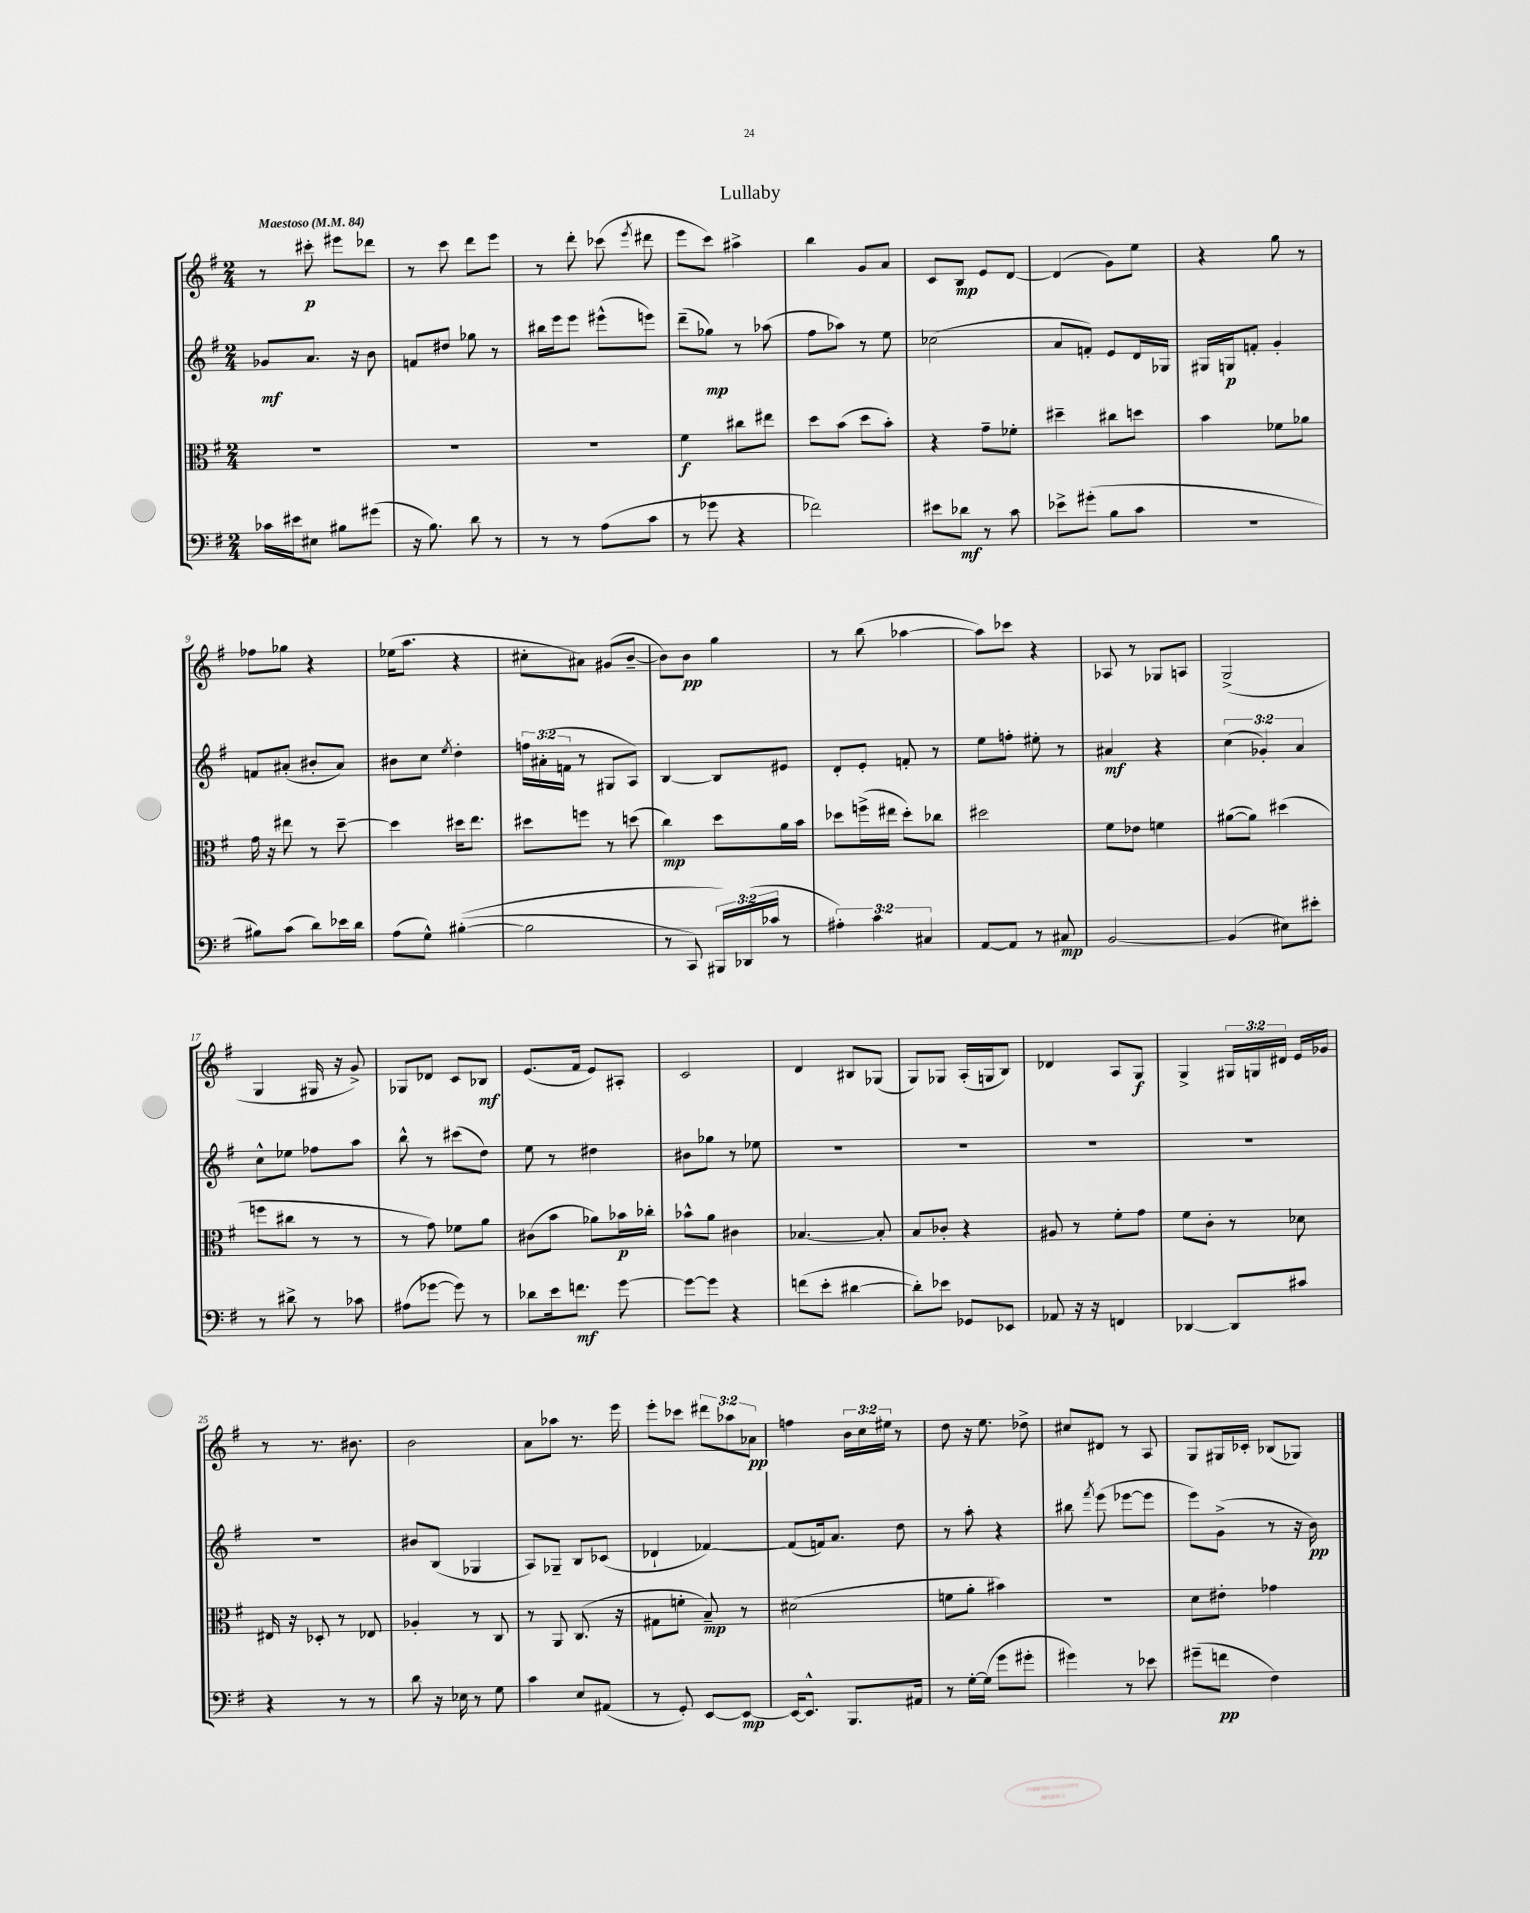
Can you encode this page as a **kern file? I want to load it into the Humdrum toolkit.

**kern	**dynam	**kern	**dynam	**kern	**dynam	**kern	**dynam
*part4	*part4	*part3	*part3	*part2	*part2	*part1	*part1
*staff4	*staff4	*staff3	*staff3	*staff2	*staff2	*staff1	*staff1
*clefF4	*	*clefC3	*	*clefG2	*	*clefG2	*
*k[f#]	*	*k[f#]	*	*k[f#]	*	*k[f#]	*
*M2/4	*	*M2/4	*	*M2/4	*	*M2/4	*
*MM84	*	*MM84	*	*MM84	*	*MM84	*
=1	=1	=1	=1	=1	=1	=1	=1
!	!	!	!	!	!	!LO:TX:a:B:t=Maestoso	!
16c-X\LL	.	2r	.	8g-X/L	mf	8r	.
16e#X\J	.	.	.	.	.	.	.
8E#X\J	.	.	.	8.a/J	.	8ccc#X'\	p
8B#X\L	.	.	.	.	.	8eee#X\L	.
.	.	.	.	16r	.	.	.
(8g#X\J	.	.	.	8b\	.	8ddd-X\J	.
=2	=2	=2	=2	=2	=2	=2	=2
16r	.	2r	.	8fn/L	.	8r	.
8.B\)	.	.	.	.	.	.	.
.	.	.	.	8dd#X/J	.	8ccc\	.
8d\	.	.	.	8gg-X\	.	8ddd\L	.
8r	.	.	.	8r	.	8eee\J	.
=3	=3	=3	=3	=3	=3	=3	=3
8r	.	2r	.	16bb#X\LL	.	8r	.
.	.	.	.	16eee\J	.	.	.
8r	.	.	.	8eee\J	.	8ddd'\	.
(8A\L	.	.	.	(8eee#X^^\L	.	(8ccc-X\	.
.	.	.	.	.	.	8qeee/	.
8c\J	.	.	.	8eeen\J)	.	8ddd#X\	.
=4	=4	=4	=4	=4	=4	=4	=4
8r	.	4f#\	f	(8ddd~\L	.	8eee\L	.
8g-X\	.	.	.	8gg-X\J)	mp	8ccc\J)	.
4r	.	8cc#X\L	.	8r	.	4aa#X^\	.
.	.	8ee#X\J	.	(8aa-X\	.	.	.
=5	=5	=5	=5	=5	=5	=5	=5
2f-X\)	.	8dd\L	.	8ff#\L	.	4bb\	.
.	.	(8b\J	.	8aa-X\J)	.	.	.
.	.	8dd\L	.	8r	.	8g/L	.
.	.	8b'\J)	.	8ee\	.	8a/J	.
=6	=6	=6	=6	=6	=6	=6	=6
8e#X\L	.	4r	.	(2cc-X\	.	8c/L	.
8d-X\J	mf	.	.	.	.	8B/J	mp
8r	.	8g~\L	.	.	.	8e/L	.
8c\	.	8f-X'\J	.	.	.	[8d/J	.
=7	=7	=7	=7	=7	=7	=7	=7
8e-X^\L	.	4dd#X~\	.	8a/L	.	(4d/]	.
(8g#X'\J	.	.	.	8fn'/J)	.	.	.
8B\L	.	8cc#X\L	.	8e/L	.	8g\L)	.
8c\J	.	8ddn\J	.	16d/L	.	8ee\J	.
.	.	.	.	16G-X/JJ	.	.	.
=8	=8	=8	=8	=8	=8	=8	=8
2r	.	4b\	.	16G#X/LL	.	4r	.
.	.	.	.	16Gn/J	p	.	.
.	.	.	.	8fn'/J	.	.	.
.	.	8f-X\L	.	4g'/	.	8gg\	.
.	.	8a-X\J	.	.	.	8r	.
!!LO:LB:g=z
=9	=9	=9	=9	=9	=9	=9	=9
8B#X\L)	.	16g\	.	8fn/L	.	8ff-X\L	.
.	.	16r	.	.	.	.	.
(8c\J	.	8ee#X\	.	(8a#X'/J	.	8gg-X\J	.
8d\L)	.	8r	.	8b#X'/L	.	4r	.
16e-X\L	.	[8dd~\	.	8a#/J)	.	.	.
16d\JJ	.	.	.	.	.	.	.
=10	=10	=10	=10	=10	=10	=10	=10
(8A\L	.	4dd\]	.	8b#X\L	.	(16ee-X\KL	.
.	.	.	.	.	.	8.aa\J	.
8G^^\J)	.	.	.	8cc\J	.	.	.
.	.	.	.	8qee/	.	.	.
(([4B#X'\	.	16dd#X\KL	.	4dd'\	.	4r	.
.	.	8.ee\J	.	.	.	.	.
=11	=11	=11	=11	=11	=11	=11	=11
2B#\]	.	8dd#X\L	.	24ffn\LL	.	8cc#X'\L	.
.	.	.	.	(24a#X'\	.	.	.
.	.	.	.	24fn\JJ	.	.	.
.	.	8ffn\J	.	8r	.	8a#X\J)	.
.	.	8r	.	8G#X/L	.	(8g#X/L	.
.	.	(8ddn\	.	8A/J)	.	[8b~/J	.
=12	=12	=12	=12	=12	=12	=12	=12
8r	.	4cc\)	mp	[4B/	.	8b\L])	.
8CC/)	.	.	.	.	.	8b\J	pp
24BBB#X/LL)	.	8dd\L	.	8B/L]	.	4gg\	.
(24DD-X/	.	.	.	.	.	.	.
24c-X/JJ	.	.	.	.	.	.	.
8r	.	16a\L	.	8e#X/J	.	.	.
.	.	16b\JJ	.	.	.	.	.
=13	=13	=13	=13	=13	=13	=13	=13
6A#X'\)	.	8dd-X\L	.	8d'/L	.	8r	.
.	.	(16ffn^\L	.	8e'/J	.	(8bb\	.
6c\	.	.	.	.	.	.	.
.	.	16ee#X\JJ	.	.	.	.	.
.	.	8dd-'\L)	.	8fn'/	.	[4aa-X\	.
6C#X/	.	.	.	.	.	.	.
.	.	8cc-X\J	.	8r	.	.	.
=14	=14	=14	=14	=14	=14	=14	=14
[8AA/L	.	2dd#X\	.	8ee\L	.	8aa-\L])	.
8AA/J]	.	.	.	8ffn'\J	.	8ccc-X\J	.
8r	.	.	.	8ee#X'\	.	4r	.
8C#X/	mp	.	.	8r	.	.	.
=15	=15	=15	=15	=15	=15	=15	=15
[2BB/	.	8f#\L	.	4a#X/	mf	8A-X/	.
.	.	8e-X\J	.	.	.	8r	.
.	.	4fn\	.	4r	.	8G-X/L	.
.	.	.	.	.	.	8An/J	.
=16	=16	=16	=16	=16	=16	=16	=16
(4BB/]	.	([8a#X\L	.	(6cc\	.	(2G^/	.
.	.	8a#\J])	.	.	.	.	.
.	.	.	.	6g-X'/)	.	.	.
8E#X\L)	.	(4dd#X\	.	.	.	.	.
.	.	.	.	6a/	.	.	.
8e#X'\J	.	.	.	.	.	.	.
!!LO:LB:g=z
=17	=17	=17	=17	=17	=17	=17	=17
8r	.	8ffn\L	.	8cc^^\L	.	4G/	.
8d#X^\	.	8cc#X\J	.	8ee-X\J	.	.	.
8r	.	8r	.	8ff-X\L	.	16G#X/	.
.	.	.	.	.	.	16r	.
8c-X\	.	8r	.	8aa\J	.	8g^/)	.
=18	=18	=18	=18	=18	=18	=18	=18
(8A#X\L	.	8r	.	8bb^^\	.	8G-X/L	.
[8g-X\J	.	8g\)	.	8r	.	8d-X/J	.
8g-\])	.	8f-X\L	.	(8ccc#X\L	.	8c/L	.
8r	.	8a\J	.	8dd\J)	.	8B-X/J	mf
=19	=19	=19	=19	=19	=19	=19	=19
8d-X\L	.	(8c#X\L	.	8ee\	.	(8.e/L	.
16e\k	.	8b\J	.	8r	.	.	.
8.fn\J	mf	.	.	.	.	16f#/Jk	.
.	.	8a-X\L)	.	4dd#X\	.	8e/L)	.
[8g\	.	16b-X\L	p	.	.	8A#X'/J	.
.	.	16cc-X'\JJ	.	.	.	.	.
=20	=20	=20	=20	=20	=20	=20	=20
8g\L_	.	8b-X^^\L	.	8b#X\L	.	2c/	.
8g\J]	.	8a\J	.	8gg-X\J	.	.	.
4r	.	4c#X\	.	8r	.	.	.
.	.	.	.	8ee-X\	.	.	.
=21	=21	=21	=21	=21	=21	=21	=21
(8fn\L	.	[4.B-X/	.	2r	.	4d/	.
8e'\J	.	.	.	.	.	.	.
[4d#X\	.	.	.	.	.	8B#X/L	.
.	.	8B-'/]	.	.	.	(8G-X/J	.
=22	=22	=22	=22	=22	=22	=22	=22
8d#'\L])	.	8B/L	.	2r	.	8G/L)	.
8e-X\J	.	8c-X'/J	.	.	.	8G-X/J	.
8GG-X/L	.	4r	.	.	.	(16A'/LL	.
.	.	.	.	.	.	16Gn/J	.
8EE-X/J	.	.	.	.	.	8B/J)	.
=23	=23	=23	=23	=23	=23	=23	=23
8AA-X/	.	8A#X/	.	2r	.	4d-X/	.
16r	.	8r	.	.	.	.	.
16r	.	.	.	.	.	.	.
4FFn/	.	8f#'\L	.	.	.	8A/L	.
.	.	8g\J	.	.	.	8G/J	f
=24	=24	=24	=24	=24	=24	=24	=24
[4DD-X/	.	8f#\L	.	2r	.	4G^/	.
.	.	8c'\J	.	.	.	.	.
8DD-/L]	.	8r	.	.	.	24G#X/LL	.
.	.	.	.	.	.	24Gn/	.
.	.	.	.	.	.	24d#X/JJ	.
8c#X/J	.	8d-X\	.	.	.	16e/LL	.
.	.	.	.	.	.	16g-X/JJ	.
!!LO:LB:g=z
=25	=25	=25	=25	=25	=25	=25	=25
4r	.	16E#X/	.	2r	.	8r	.
.	.	16r	.	.	.	.	.
.	.	8D-X'/	.	.	.	8.r	.
8r	.	8r	.	.	.	.	.
.	.	.	.	.	.	8.b#X\	.
8r	.	8E-X/	.	.	.	.	.
=26	=26	=26	=26	=26	=26	=26	=26
8d\	.	4A-X'/	.	8b#X/L	.	2b\	.
16r	.	.	.	(8B/J	.	.	.
16E-X\	.	.	.	.	.	.	.
8r	.	8r	.	4G-X/	.	.	.
8G\	.	8C/	.	.	.	.	.
=27	=27	=27	=27	=27	=27	=27	=27
4c\	.	8r	.	8A/L)	.	8a\L	.
.	.	8AA/	.	8G-X~/J	.	8aa-X\J	.
8E/L	.	(8.C/	.	8B/L	.	8.r	.
(8AA#X/J	.	.	.	(8c-X/J	.	.	.
.	.	16r	.	.	.	16eee\	.
=28	=28	=28	=28	=28	=28	=28	=28
8r	.	8G#X\L	.	4d-X`/	.	8eee'\L	.
8GG'/)	.	8fn'\J	.	.	.	8ccc-X\J	.
[8EE/L	.	8B~/)	mp	[4f-X/)	.	12ddd#X\L	.
.	.	.	.	.	.	12aa-X\	.
8EE/J_	mp	8r	.	.	.	.	.
.	.	.	.	.	.	12a-X\J	pp
=29	=29	=29	=29	=29	=29	=29	=29
16EE/KL_	.	(2d#X\	.	(8f-/L]	.	4ffn\	.
8.EE^^/J]	.	.	.	.	.	.	.
.	.	.	.	16fn/k)	.	.	.
.	.	.	.	8.a/J	.	.	.
8.BBB/L	.	.	.	.	.	24b\LL	.
.	.	.	.	.	.	24cc\	.
.	.	.	.	.	.	24ee#X\JJ	.
.	.	.	.	8dd\	.	8r	.
16AA#X/Jk	.	.	.	.	.	.	.
=30	=30	=30	=30	=30	=30	=30	=30
8r	.	8fn\L	.	8r	.	8dd\	.
[16G'\LL	.	8a'\J	.	8aa'\	.	16r	.
(16G\JJ]	.	.	.	.	.	8.ee\	.
8g\L	.	4b#X\)	.	4r	.	.	.
8g#X'\J	.	.	.	.	.	8dd-X^\	.
=31	=31	=31	=31	=31	=31	=31	=31
4g#X\)	.	2r	.	8bb#X\	.	8cc#X/L	.
.	.	.	.	8qfff#/	.	.	.
.	.	.	.	(8eee\	.	8d#X/J	.
8r	.	.	.	[8eee-X\L	.	8r	.
8e-X\	.	.	.	8eee-\J]	.	8A/	.
=32	=32	=32	=32	=32	=32	=32	=32
(8g#X~\L	.	8d\L	.	8eee\L)	.	8G/L	.
8fn\J	pp	8e#X'\J	.	(8g^\J	.	16G#X/L	.
.	.	.	.	.	.	16c-X'/JJ	.
4F#\)	.	4g-X\	.	8r	.	(8B-X/L	.
.	.	.	.	16r	.	8G-X/J)	.
.	.	.	.	16b\)	pp	.	.
==	==	==	==	==	==	==	==
*-	*-	*-	*-	*-	*-	*-	*-
